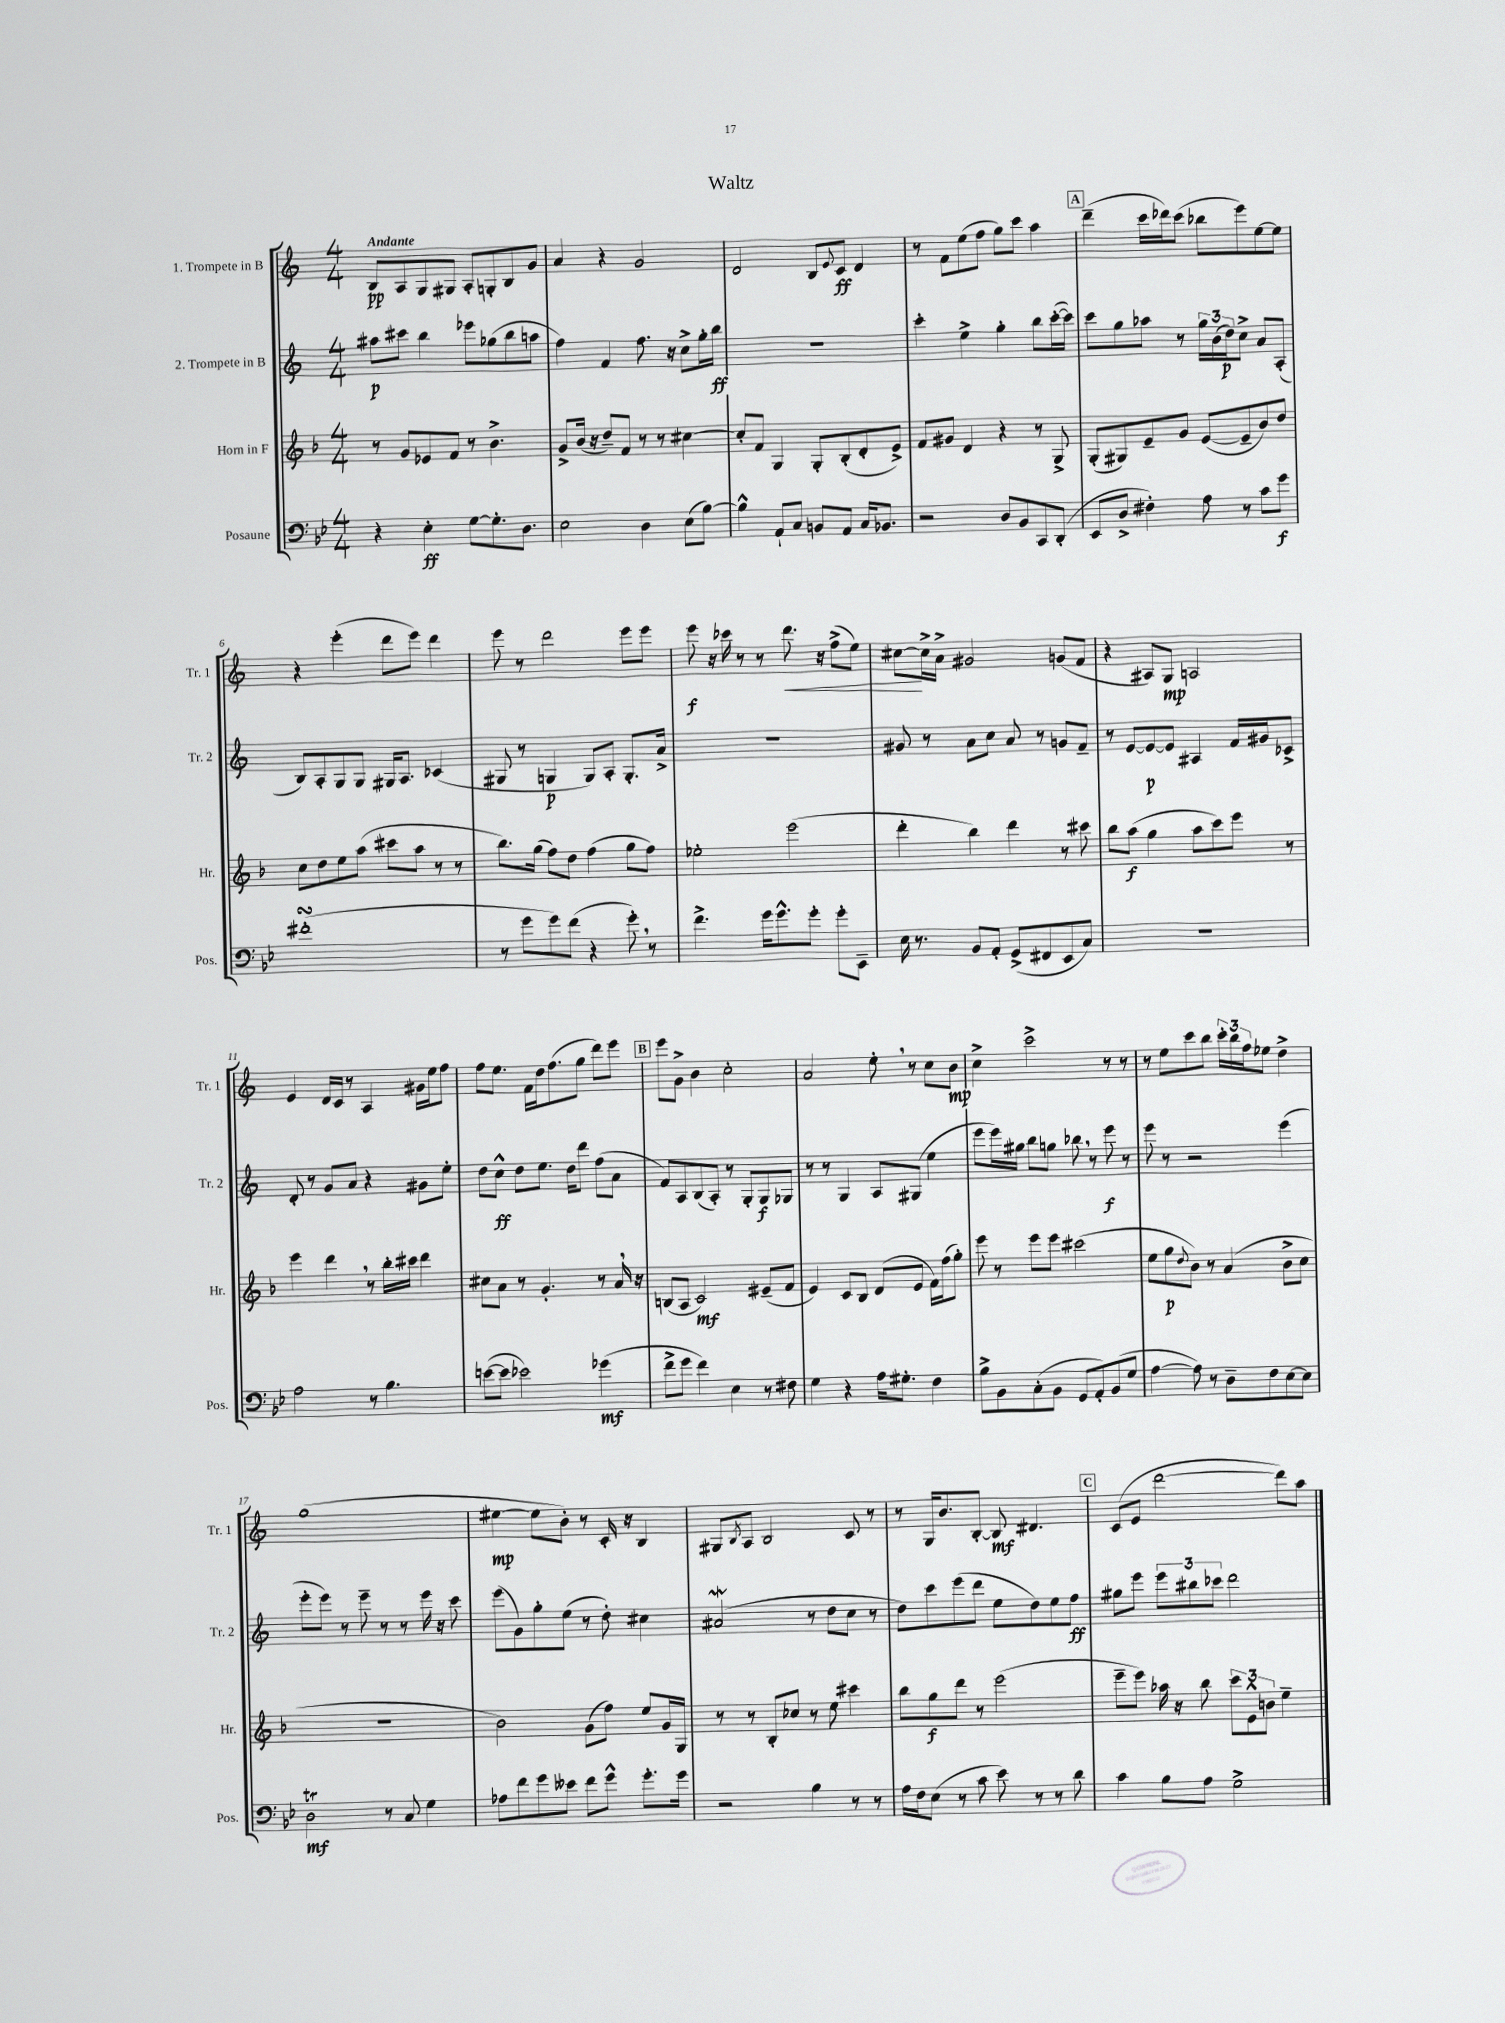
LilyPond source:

\header { title = "Waltz" }
<<
\new StaffGroup <<
\new Staff = "s0" \with { instrumentName = "1. Trompete in B" shortInstrumentName = "Tr. 1" } {
    \clef treble \key c \major \numericTimeSignature \time 4/4 \tempo "Andante"
    b8\pp a8 g8 gis8 a8-. g8-. b8 g'8 |
    a'4 r4 g'2 |
    d'2 b8 \appoggiatura { e'8 } c'8\ff d'4 |
    r8 f'8 e''8( f''8 g''8) c'''8 a''4 |
    \mark \markup { \box "A" } d'''4--( c'''16 des'''16) c'''8( bes''8 e'''8) e''8~ e''8 |
    r4 e'''4-.( d'''8 e'''8) d'''4 |
    e'''8 r8 d'''2 e'''8 e'''8 |
    e'''8\f r16 ces'''16 r8 r8 d'''8.\< r16 f''8->( e''8) |
    cis''8~\! cis''16-> a'16-> gis'2 g'8( f'8 |
    r4 ais8) g8\mp a2 |
    e'4 d'16 c'16 r8 a4 gis'16 e''16 f''8 |
    f''8 e''8. f'16 d''16 f''8.( g''8 d'''8) e'''8 |
    \mark \markup { \box "B" } e'''8 g'8-> b'4 c''2-. |
    a'2 e''8-. \breathe r8 c''8 b'8\mp |
    c''4-> c'''2-> r8 r8 |
    r8 e''8 c'''8 b''8 \tuplet 3/2 { c'''16-. b''16 f''16 } ees''8 d''4-> |
    g''1( |
    eis''4~\mp eis''8 b'8-.) r8 c'16-. r16 b4 |
    gis8 \acciaccatura { b8 } a8 b2 c'8 r8 |
    r8 g16 b'8. b8~-. b8\mf dis'4. |
    \mark \markup { \box "C" } c'8( e'8 d'''2~ d'''8) a''8 \bar "|." |
}
\new Staff = "s1" \with { instrumentName = "2. Trompete in B" shortInstrumentName = "Tr. 2" } {
    \clef treble \key c \major \numericTimeSignature \time 4/4
    ais''8\p cis'''8 b''4 ees'''8 ges''8( b''8 a''8 |
    f''4) f'4 f''8. r16 c''8-> g''16-. b''16\ff |
    R1 |
    c'''4-. e''4-> g''4-. b''8 c'''16~-.( c'''16) |
    \mark \markup { \box "A" } c'''8 g''8 aes''8 r8 \tuplet 3/2 { g''16 b'16( d''16\p) } c''8-> a'8 a8-.( |
    b8) a8-. g8 g8 gis16 a8. ces'4( |
    gis8 r8 g4\p g8) a8-. g8.-. a'16-> |
    R1 |
    gis'8 r8 a'8 c''8 a'8 r8 g'8 f'8-- |
    r8 e'8~ e'8~\p e'8 ais4 f'16 gis'16 ces'8-> |
    d'8-. r8 g'8 a'8 r4 gis'8 e''8-. |
    d''8 c''8-^\ff d''8 e''8. d''16 d'''8 f''8( a'8 |
    \mark \markup { \box "B" } f'8) a8 b8( a8-.) r8 g8-. g8\f ges8 |
    r8 r8 g4 a8 gis8( e''4 |
    e'''8 e'''16) gis''16 b''8 g''8 bes''8 \breathe r8 e'''8\f r8 |
    e'''8 r8 r2 e'''4( |
    e'''8-. e'''8) r8 e'''8-- r8 r8 e'''16 r16 c'''8 |
    e'''8( g'8) g''8-. e''8( r8 d''8-.) cis''4 |
    ais'2\mordent( r8 d''8 c''8 r8 |
    d''8) c'''8 e'''8( d'''8 e''8 d''8) e''8 f''8\ff |
    \mark \markup { \box "C" } gis''8 e'''8 \tuplet 3/2 { e'''8 bis''8 ces'''8 } d'''2 \bar "|." |
}
\new Staff = "s2" \with { instrumentName = "Horn in F" shortInstrumentName = "Hr." } {
    \clef treble \key f \major \numericTimeSignature \time 4/4
    r8 g'8 ees'8 f'8 r8 bes'4.-> |
    g'8-> bes'16( r16 d''8--) f'8 r8 r8 cis''4~ |
    cis''8-. f'8 g4 g8-. bes8-.( d'8-. e'8->) |
    f'8 gis'8 d'4 r4 r8 g8-> |
    \mark \markup { \box "A" } g8-.( gis8) e'8-- g'8 e'8~( e'8-- bes'8) d''8 |
    c''8 d''8 e''8 a''8( cis'''8 a''8 r8 r8 |
    bes''8.) g''16( f''8) d''8 f''4( g''8 f''8) |
    ees''2-. e'''2( |
    d'''4-. bes''4) d'''4 r8 cis'''8 |
    bes''8 a''8\f( g''4 a''8 c'''8) e'''8 r8 |
    e'''4 d'''4 \breathe r8 bes''16-. cis'''16 d'''4 |
    cis''8 a'8 r8 g'4.-. r8 a'16 \breathe r16 |
    \mark \markup { \box "B" } b8( a8 c'2\mf) eis'8--( f'8 |
    e'4) c'8 bes8 d'8( e'8 f'16) f''16( g''8-.) |
    e'''8 r8 e'''8 e'''8 cis'''2( |
    e''8 g''8\p \appoggiatura { d''8 } bes'8) r8 a'4( bes'8-> c''8 |
    R1 |
    bes'2) g'8( f''8) e''8 g'16 g16 |
    r8 r8 bes8-. ces''8 r8 e''8 cis'''4 |
    bes''8 g''8\f d'''8 r8 e'''2( |
    \mark \markup { \box "C" } e'''8-- e'''8) aes''16 r16 bes''8 \tuplet 3/2 { c'''8 e'8-^ b'8 } e''4-- \bar "|." |
}
\new Staff = "s3" \with { instrumentName = "Posaune" shortInstrumentName = "Pos." } {
    \clef bass \key bes \major \numericTimeSignature \time 4/4
    r4 ees4-.\ff g8~ g8.-. d8. |
    ees2 d4 ees8( bes8~) |
    bes4-^ a,8-! c8 b,8 a,8 c16 bes,8. |
    r2 d8 bes,8 c,8 d,8-.( |
    \mark \markup { \box "A" } ees,8 d8-> fis4-.) a8 r8 c'8 g'8\f |
    fis'1-.\turn( |
    r8 g'8 g'8) f'8( r4 g'8-.) \breathe r8 |
    f'4.-> g'16 g'8.-^ g'8-. g'8-. ees,8-- |
    ees16 r8. bes,8 a,8-. g,8->( fis,8 ees,8 c8) |
    R1 |
    a2 r8 bes4. |
    e'8~( e'8 ees'2) ges'4\mf( |
    \mark \markup { \box "B" } f'8-> g'8 f'4) ees4 r8 fis8 |
    g4 r4 a16 gis8.-. f4 |
    bes8-> bes,8 c8-.( bes,8 g,8 a,8-.) bes,8( g8 |
    a4~ a8) r8 d8-- f8 ees8~ ees8 |
    d2\trill\mf r8 c8 g4 |
    aes8 f'8 g'8 eeses'8 f'8 g'8-^ g'8.-. g'16 |
    r2 bes4 r8 r8 |
    a16 f16 ees8( r8 c'8 ees'8) r8 r8 d'8 |
    \mark \markup { \box "C" } c'4 bes8 a8 g2-> \bar "|." |
}
>>
>>
